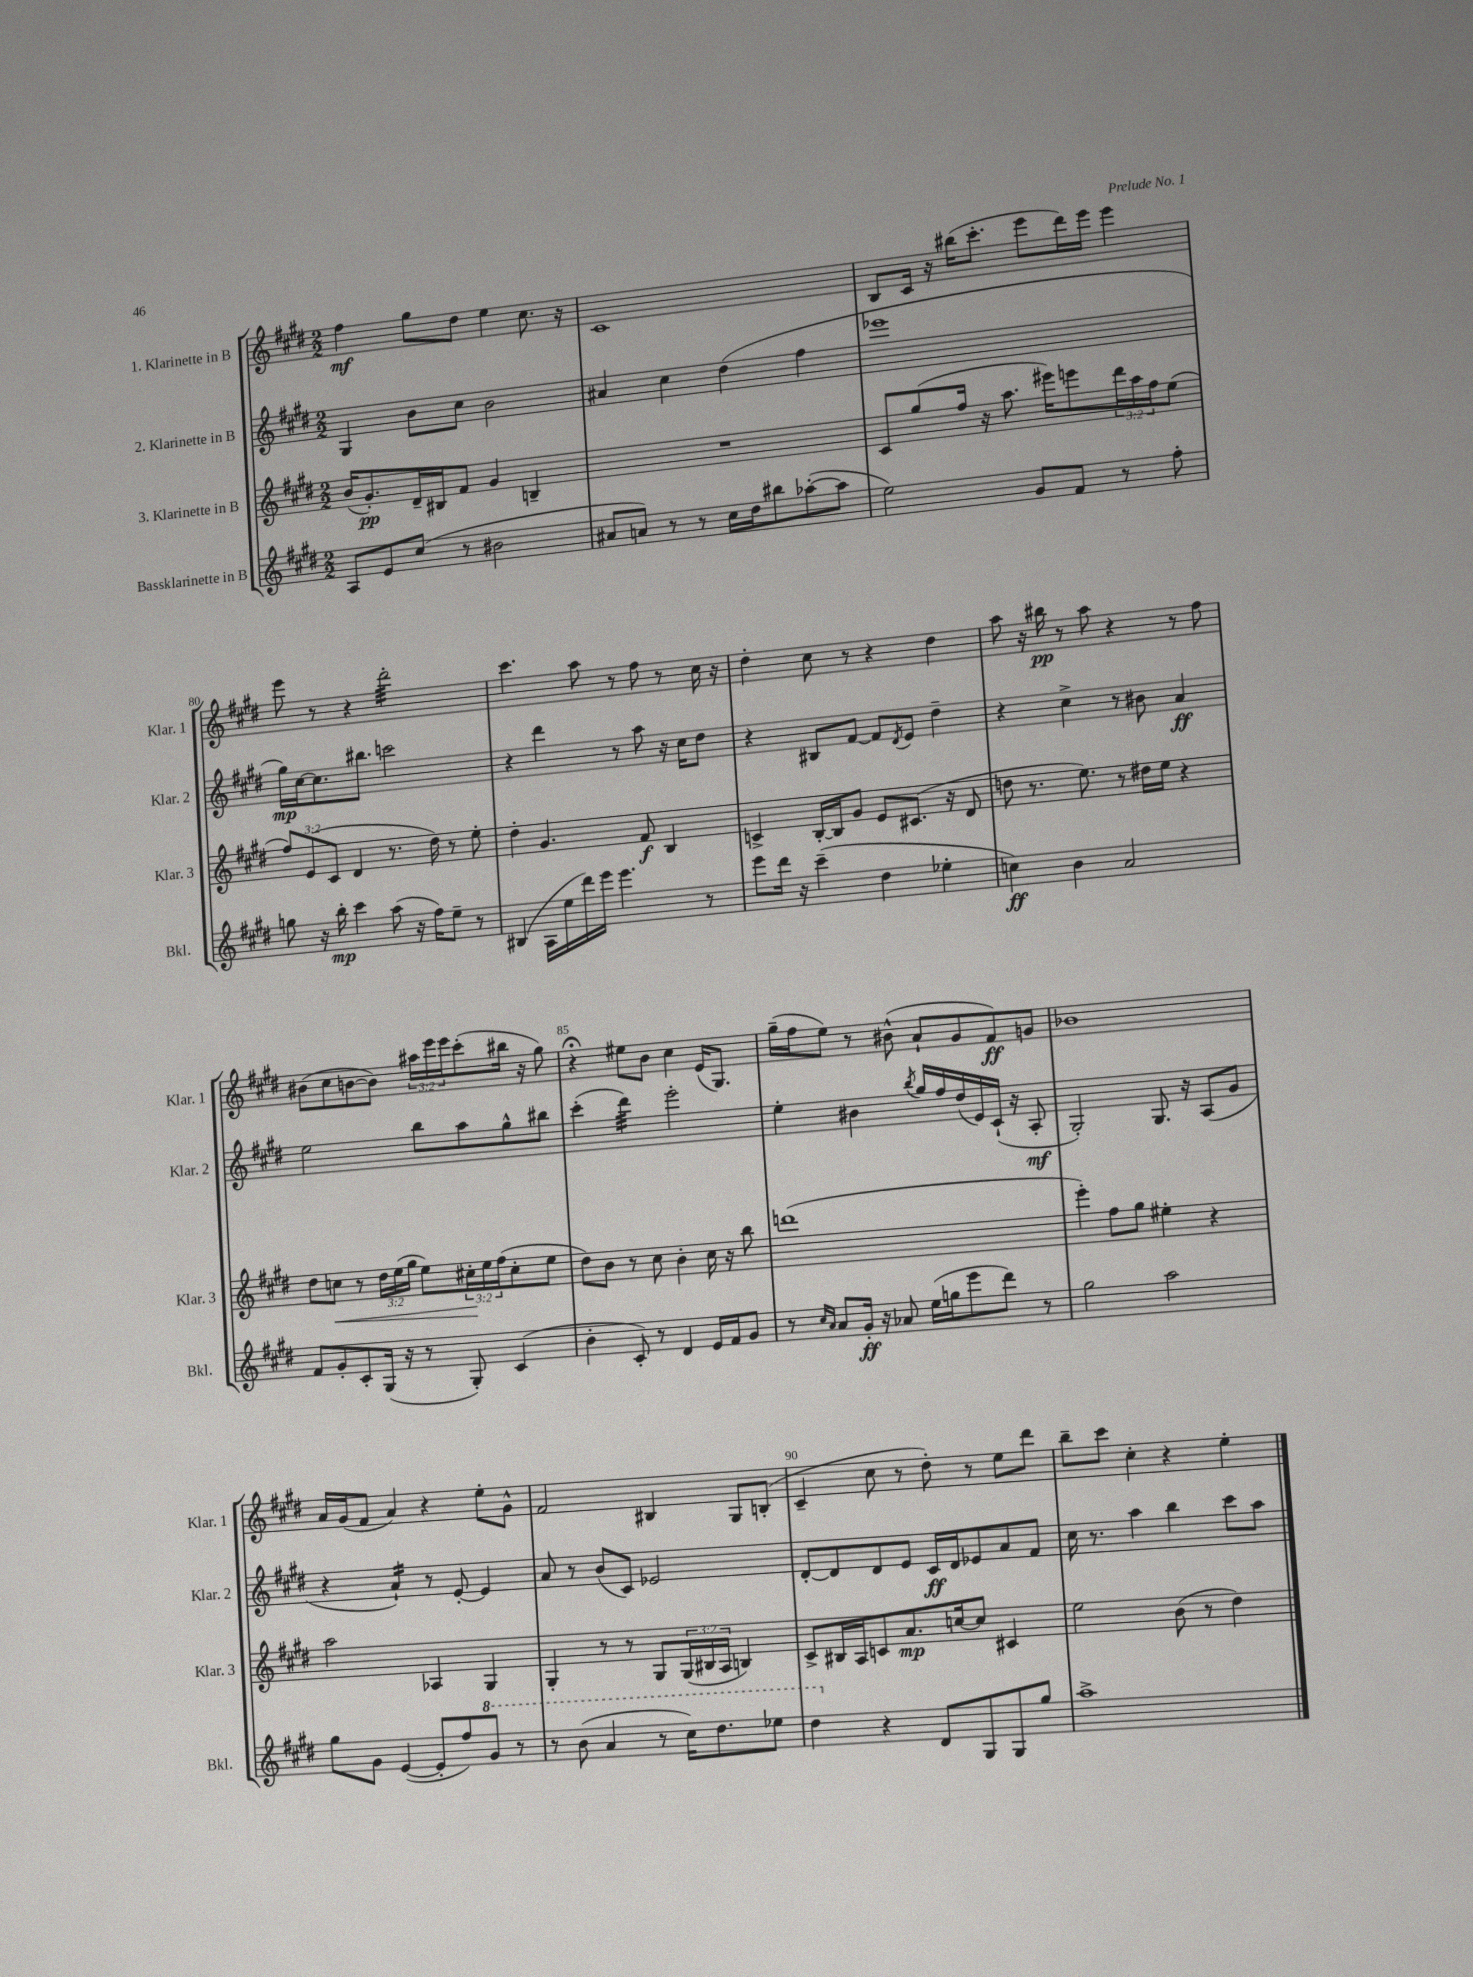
<<
\new StaffGroup <<
\new Staff = "s0" \with { instrumentName = "1. Klarinette in B" shortInstrumentName = "Klar. 1" } {
    \clef treble \key e \major \numericTimeSignature \time 2/2 \override Staff.TupletNumber.text = #tuplet-number::calc-fraction-text
    fis''4\mf gis''8 dis''8 e''4 cis''8. r16 |
    cis'1 |
    b8 cis'16 r16 bis''16( cis'''8.-. e'''8 dis'''16) e'''16 e'''4 |
    e'''8 r8 r4 dis'''2:32-. |
    cis'''4. a''8 r8 fis''8 r8 cis''16 r16 |
    dis''4-. cis''8 r8 r4 dis''4 |
    a''8 r16 bis''16\pp r8 a''8 r4 r8 fis''8 |
    bis'8( cis''8 b'8~ b'8) \tuplet 3/2 { ais''16 e'''16 e'''16 } cis'''8-.( bis''16 r16 gis''8) |
    r4\fermata eis''8 b'8 cis''4 e'16( gis8.) |
    gis''16--( fis''16 e''8) r8 bis'8-^( a'8-! gis'8 fis'8\ff) g'8 |
    bes'1 |
    a'16 gis'16( fis'8 a'4) r4 e''8-. gis'8-^ |
    fis'2 bis4 gis8 b8-.( |
    cis'4-- cis''8 r8 dis''8-.) r8 e''8 dis'''8 |
    b''8-- cis'''8 cis''4-. r4 e''4-. \bar "|." |
}
\new Staff = "s1" \with { instrumentName = "2. Klarinette in B" shortInstrumentName = "Klar. 2" } {
    \clef treble \key e \major \numericTimeSignature \time 2/2
    gis4 b'8 cis''8 b'2 |
    ais'4 cis''4 dis''4( fis''4 |
    ees'''1 |
    gis''16\mp) cis''16~ cis''8. bis''8. c'''2 |
    r4 dis'''4 r8 a''8 r16 cis''16 dis''8 |
    r4 bis8 fis'8~ fis'8 \acciaccatura { dis'8 } e'8 dis''4-- |
    r4 cis''4-> r8 bis'8 a'4\ff |
    e''2 b''8 a''8 gis''8-^ bis''8 |
    cis'''4-.( dis'''4:32) e'''2-. |
    e''4-. bis'4 \acciaccatura { b''8 } gis''16 fis''16 dis''16( e'16) cis'16-!( r16 a8-.\mf |
    gis2-.) gis8. r16 a8( gis'8 |
    r4 a'4:16-!) r8 e'8~-. e'4 |
    a'8 r8 b'8( cis'8) ees'2 |
    dis'8~-. dis'8 dis'8 e'8 cis'16\ff dis'16 ees'8 a'8 fis'8 |
    cis''16 r8. a''4 b''4 cis'''8 a''8 \bar "|." |
}
\new Staff = "s2" \with { instrumentName = "3. Klarinette in B" shortInstrumentName = "Klar. 3" } {
    \clef treble \key e \major \numericTimeSignature \time 2/2 \override Staff.TupletNumber.text = #tuplet-number::calc-fraction-text
    b'16( gis'8.-.\pp) dis'16-- bis16 fis'8 gis'4 b4-- |
    R1 |
    cis'8 gis''8( fis''16 r16 a''8. eis'''16) e'''8 \tuplet 3/2 { dis'''16 a''16 fis''16 } e''8( |
    \tuplet 3/2 { fis''8) e'8( cis'8 } dis'4 r8. dis''16) r8 e''8-. |
    dis''4-. gis'4. fis'8\f b4 |
    c'4-> b16~-. b16 gis'8 e'8 cis'8.( r16 dis'8 |
    d''8 r8. e''8.) r8 dis''16 e''16 r4 |
    dis''8 c''8\< r8 \tuplet 3/2 { dis''16 e''16( gis''16 } e''8) \tuplet 3/2 { cis''16-.\! e''16 fis''16( } cis''8-. e''8 |
    dis''8) b'8 r8 cis''8 b'4-. cis''16 r16 b''8 |
    d'''1( |
    e'''4-.) fis''8 gis''8 eis''4-. r4 |
    a''2 aes4 gis4 |
    gis4-. r8 r8 gis8 \tuplet 3/2 { gis16( bis16 a16 } b4) |
    cis'8-> bis16 a16 c'8 a'8.\mp c''16~ c''8 cis'4 |
    e''2 b'8( r8 dis''4) \bar "|." |
}
\new Staff = "s3" \with { instrumentName = "Bassklarinette in B" shortInstrumentName = "Bkl." } {
    \clef treble \key e \major \numericTimeSignature \time 2/2
    a8 e'8 cis''8( r8 bis'2 |
    ais'8 a'8) r8 r8 cis''16 dis''16 bis''8 aes''8~-.( aes''8 |
    e''2) gis'8 fis'8 r8 fis''8-. |
    g''8 r16 b''16-.\mp cis'''4 a''8( r16 fis''16) e''8-- r8 |
    bis4( a16 e''16 dis'''16) e'''16 e'''4. r8 |
    e'''8 dis'''16 r16 cis'''4--( dis''4 ees''4-. |
    c''4\ff) b'4 a'2 |
    fis'8 gis'8-. cis'8-. gis16( r16 r8 gis8-.) cis'4( |
    b'4-. cis'8-.) r8 dis'4 e'16 fis'16 gis'8 |
    r8 \grace { cis''16 a'16 } a'8 gis'16-.\ff r16 aes'8 e''16( g''16 e'''8 dis'''8) r8 |
    gis''2 a''2 |
    gis''8 gis'8 e'4~( e'8-. fis''8) \ottava #1 gis''8 r8 |
    r8 b''8( a''4 r8 cis'''16) dis'''8. ees'''8 |
    dis'''4 \ottava #0 r4 dis'8 gis8 gis8 gis''8 |
    a''1-> \bar "|." |
}
>>
>>
\layout { \context { \Score currentBarNumber = #77 \override BarNumber.break-visibility = ##(#f #t #t) barNumberVisibility = #(every-nth-bar-number-visible 5) } }
